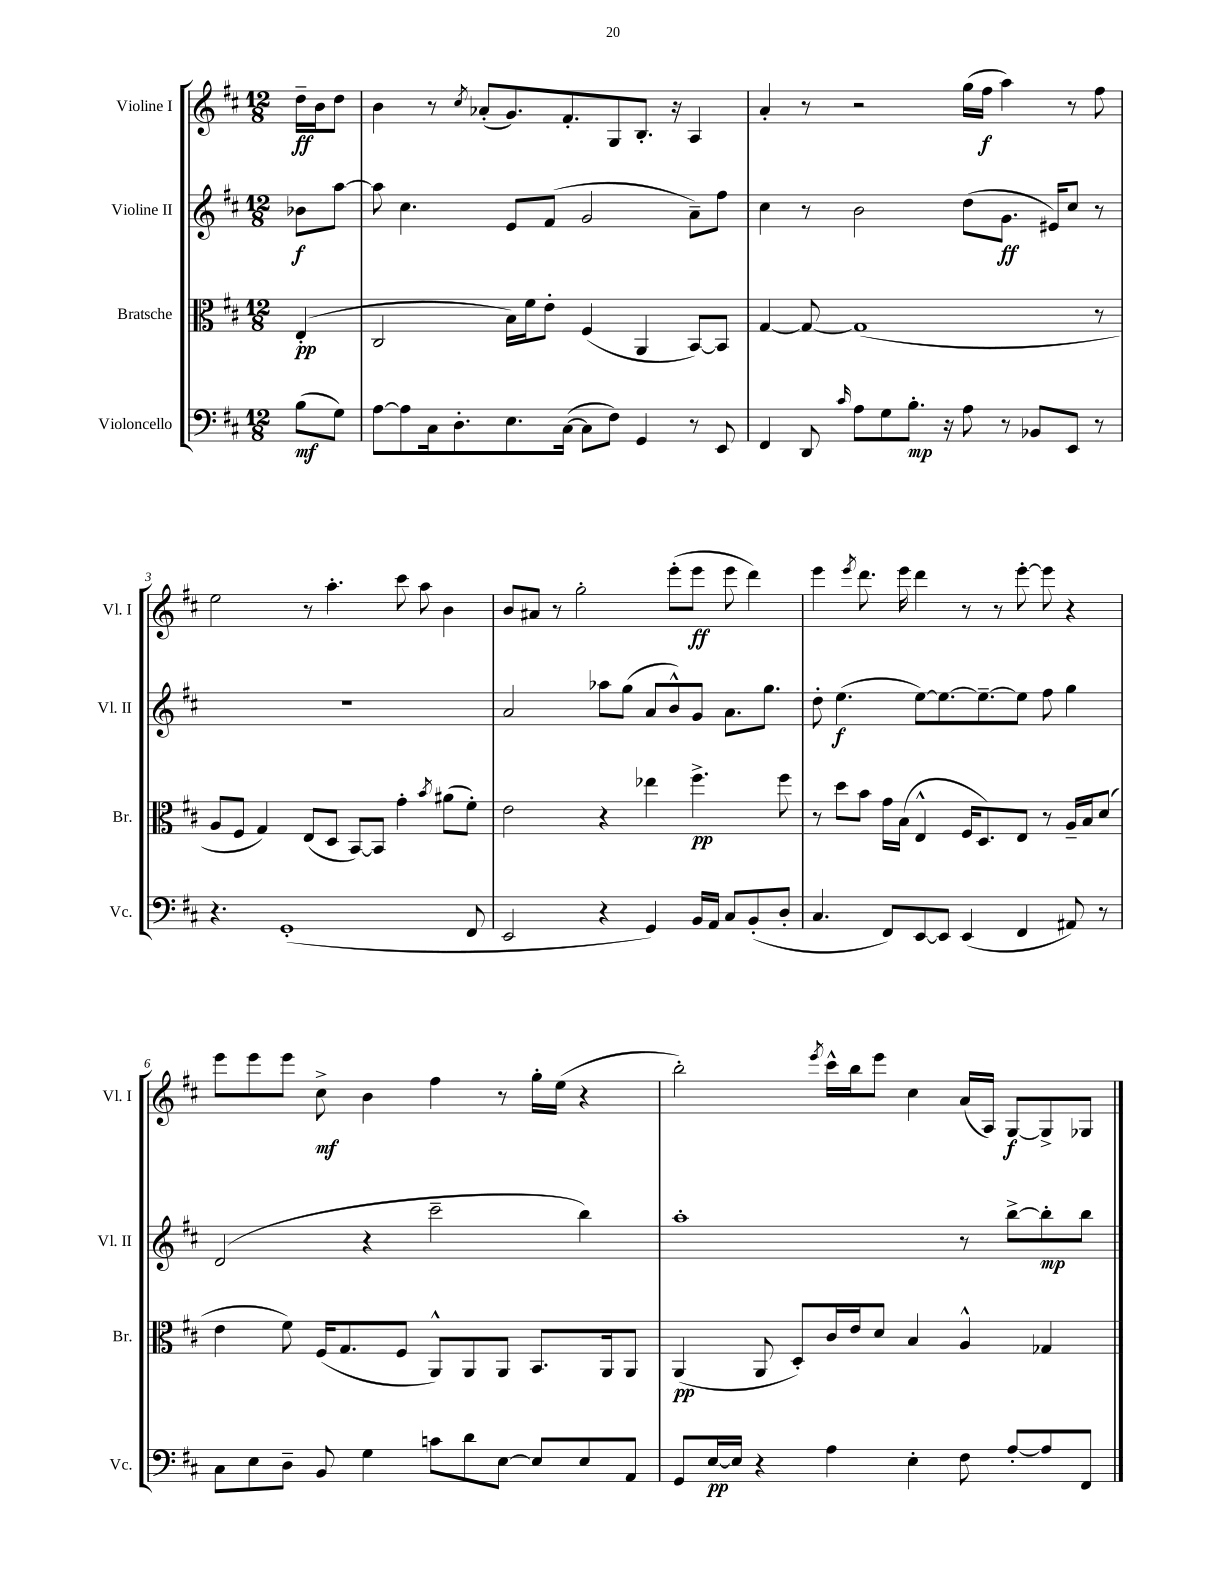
<<
\new StaffGroup <<
\new Staff = "s0" \with { instrumentName = "Violine I" shortInstrumentName = "Vl. I" } {
    \clef treble \key d \major \numericTimeSignature \time 12/8 \partial 4
    d''16--\ff b'16 d''8 |
    b'4 r8 \acciaccatura { cis''8 } aes'8-.( g'8.) fis'8.-. g8 b8.-. r16 a4 |
    a'4-. r8 r2 g''16( fis''16\f a''4) r8 fis''8 |
    e''2 r8 a''4.-. cis'''8 a''8 b'4 |
    b'8 ais'8 r8 g''2-. e'''8-.( e'''8\ff e'''8 d'''4) |
    e'''4 \acciaccatura { e'''8 } d'''8. e'''16 d'''4 r8 r8 e'''8~-. e'''8 r4 |
    e'''8 e'''8 e'''8 cis''8->\mf b'4 fis''4 r8 g''16-. e''16( r4 |
    b''2-.) \acciaccatura { e'''8 } cis'''16-^ b''16 e'''8 cis''4 a'16( a16) g8~\f g8-> ges8 \bar "|." |
}
\new Staff = "s1" \with { instrumentName = "Violine II" shortInstrumentName = "Vl. II" } {
    \clef treble \key d \major \numericTimeSignature \time 12/8 \partial 4
    bes'8\f a''8~ |
    a''8 cis''4. e'8 fis'8( g'2 a'8--) fis''8 |
    cis''4 r8 b'2 d''8( g'8.\ff eis'16) cis''8 r8 |
    R1. |
    a'2 aes''8 g''8( a'8 b'8-^) g'8 a'8. g''8. |
    d''8-. e''4.\f( e''8~) e''8.~ e''8.~-- e''8 fis''8 g''4 |
    d'2( r4 cis'''2-- b''4) |
    a''1-. r8 b''8~-> b''8-.\mp b''8 \bar "|." |
}
\new Staff = "s2" \with { instrumentName = "Bratsche" shortInstrumentName = "Br." } {
    \clef alto \key d \major \numericTimeSignature \time 12/8 \partial 4
    e4-.\pp( |
    cis2 b16) fis'16 e'8-. fis4( a,4 b,8~) b,8 |
    g4~ g8~ g1( r8 |
    a8 fis8 g4) e8( d8 b,8~) b,8 g'4-. \acciaccatura { b'8 } ais'8( fis'8-.) |
    e'2 r4 ees''4 fis''4.->\pp fis''8 |
    r8 d''8 b'8 g'16 b16( e4-^ fis16 d8.) e8 r8 a16-- b16 d'8( |
    e'4 fis'8) fis16( g8. fis8 a,8-^) a,8 a,8 b,8. a,16 a,8 |
    a,4\pp( a,8 d8-.) cis'16 e'16 d'8 b4 a4-^ ges4 \bar "|." |
}
\new Staff = "s3" \with { instrumentName = "Violoncello" shortInstrumentName = "Vc." } {
    \clef bass \key d \major \numericTimeSignature \time 12/8 \partial 4
    b8\mf( g8) |
    a8~ a8 cis16 d8.-. e8. cis16~( cis8 fis8) g,4 r8 e,8 |
    fis,4 d,8 \grace { cis'16 } a8 g8 b8.-.\mp r16 a8 r8 bes,8 e,8 r8 |
    r4. g,1-.( fis,8 |
    e,2 r4 g,4) b,16 a,16 cis8 b,8-.( d8-. |
    cis4. fis,8) e,8~ e,8 e,4( fis,4 ais,8) r8 |
    cis8 e8 d8-- b,8 g4 c'8 d'8 e8~ e8 e8 a,8 |
    g,8 e16~\pp e16 r4 a4 e4-. fis8 a8~-. a8 fis,8 \bar "|." |
}
>>
>>
